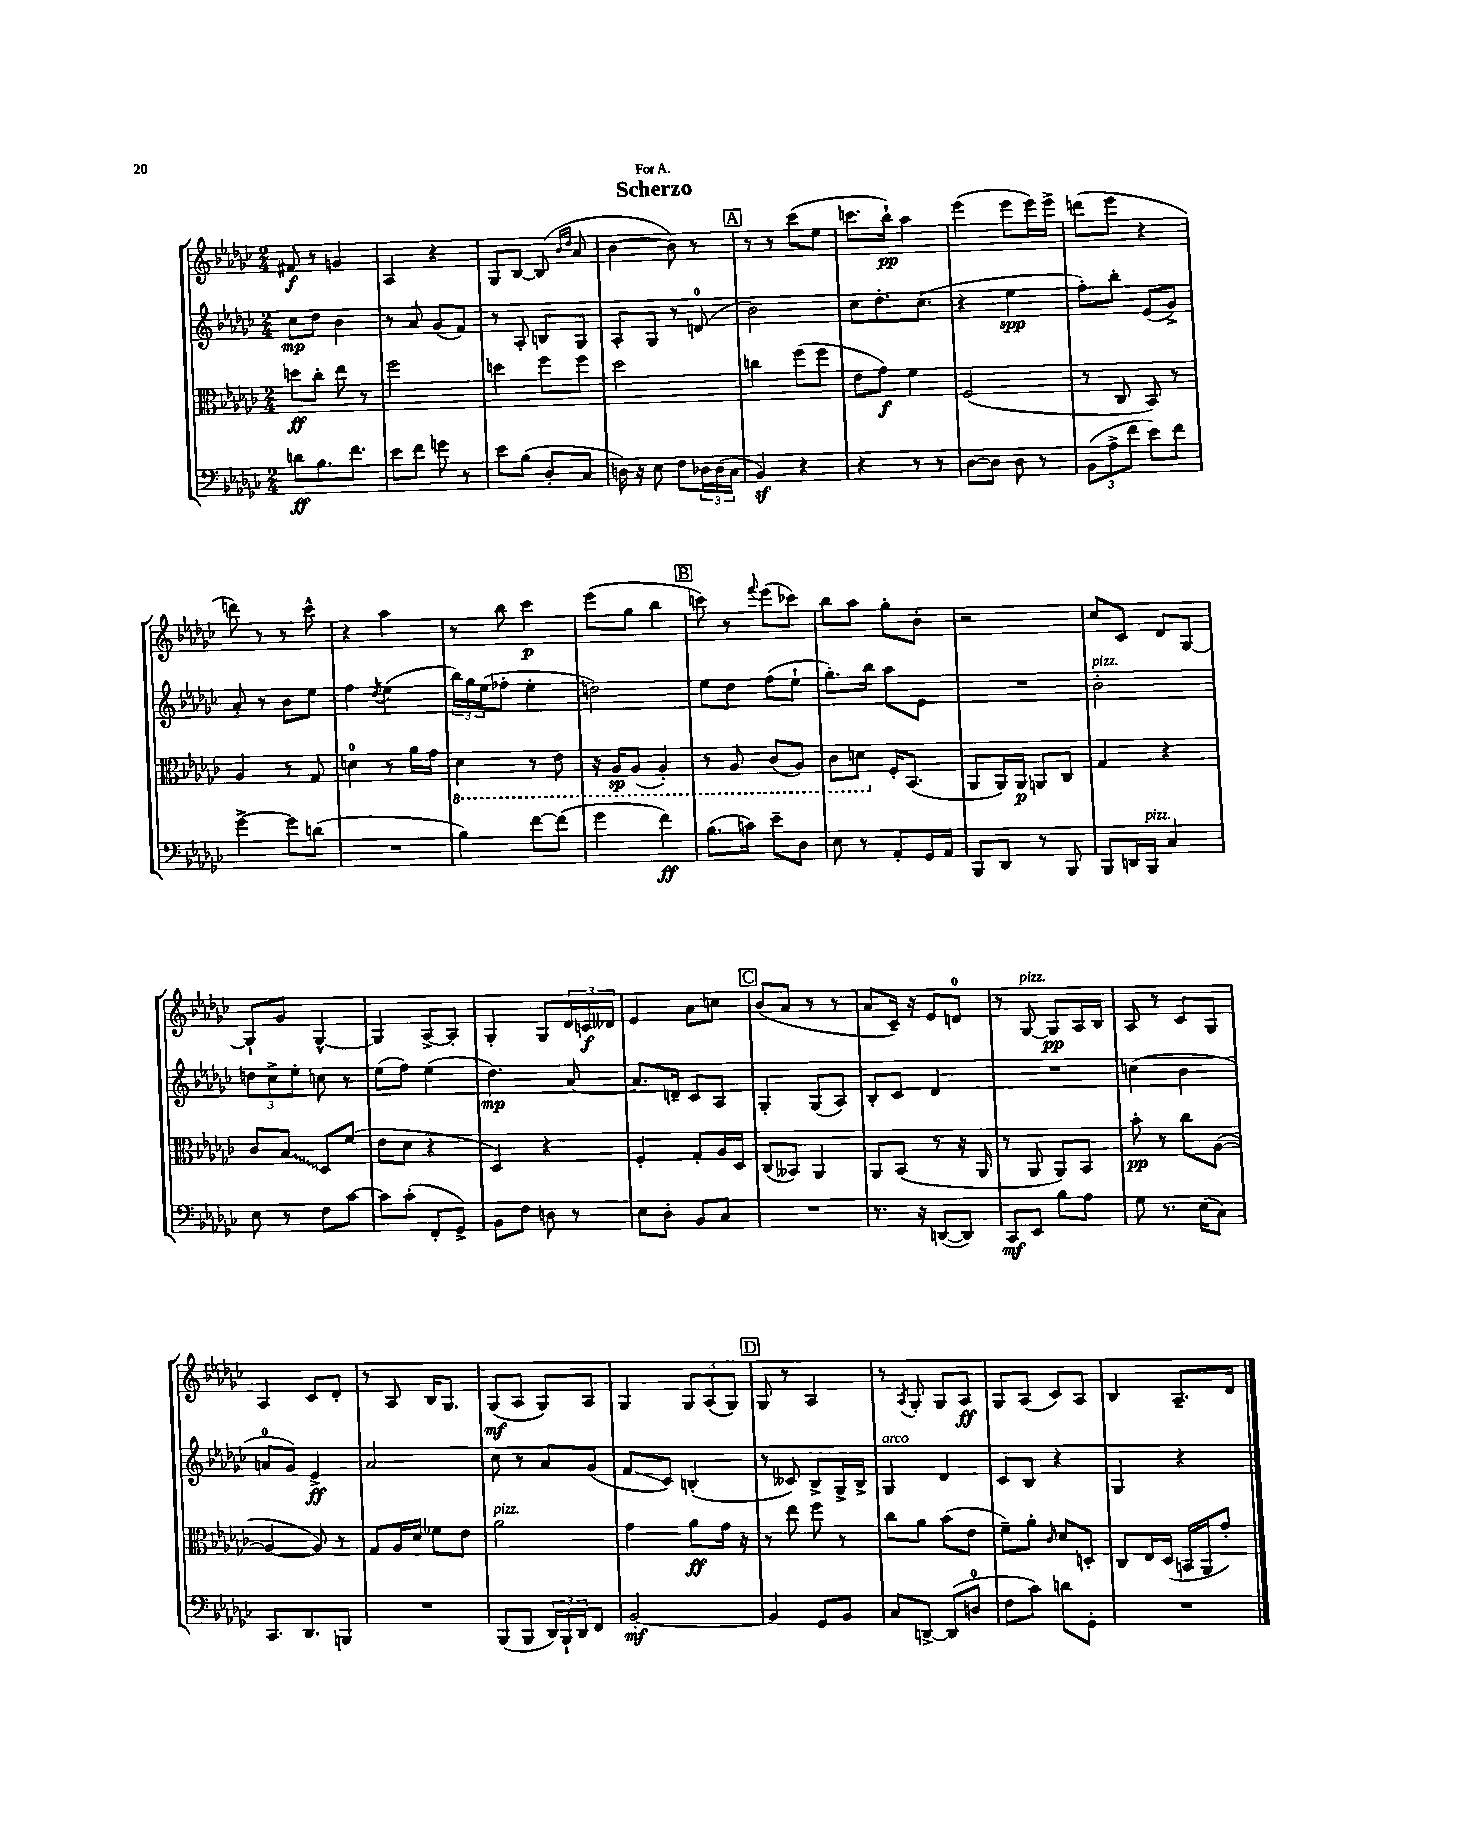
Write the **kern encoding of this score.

**kern	**kern	**kern	**kern
*staff4	*staff3	*staff2	*staff1
*clefF4	*clefC3	*clefG2	*clefG2
*k[b-e-a-d-g-c-]	*k[b-e-a-d-g-c-]	*k[b-e-a-d-g-c-]	*k[b-e-a-d-g-c-]
*M2/4	*M2/4	*M2/4	*M2/4
8d	8dd	8cc-	8f#
8.B-	8cc-'	8dd-	8r
.	8ee-	4b-	4g
8.f	.	.	.
.	8r	.	.
=	=	=	=
8e-	2ff	8r	4A-
8f	.	8a-	.
8g	.	(8g-	4r
8r	.	8f)	.
=	=	=	=
8e-	4dd	8r	8G-
(8B-	.	8A-'	[8B-
8D-'	8ff	8B	(8B-]
.	.	.	16qqb-
.	.	.	16qqdd-
8C-	8ff	8G-	8a-
=	=	=	=
16D)	2dd-	8A-'	[4b-
16r	.	.	.
8E-	.	8G-	.
8F	.	8r	8b-])
24D-	.	(8d	8r
(24D-	.	.	.
24C-	.	.	.
=	=	=	=
4BB-)	4cc	2b-)	8r
.	.	.	8r
4r	(8ff	.	(8ccc-
.	8ff	.	8ee-
=	=	=	=
4r	8e-	8cc-	8.ccc
.	8g-)	8.dd-'	.
.	.	.	16bb-`)
8r	4f	.	4aa-
.	.	(8.cc-	.
8r	.	.	.
=	=	=	=
[8D-	(2F	4r	(4eee-
8D-]	.	.	.
8D-	.	4ee-	8eee-
8r	.	.	16eee-)
.	.	.	16eee-^
=	=	=	=
(12BB-	8r	8ff')	(8ddd
12A-^	.	.	.
.	8C-	8bb-'	8eee-
12f	.	.	.
8e-)	8BB-)	(8e-	4r
8f	8r	8g-^)	.
=	=	=	=
[4g-^	4A-	8a-'	8ddd)
.	.	8r	8r
8g-]	8r	8b-	8r
(8d	8G-	8ee-	8ccc-^^
=	=	=	=
2r	4d	4ff	4r
.	.	8qdd-	.
.	8r	(4ee-	4aa-
.	16a-	.	.
.	16g-	.	.
=	=	=	=
4B-)	4D-	24bb-)	8r
.	.	24gg-	.
.	.	(24ee-	.
.	.	8ff-'	8bb-
[8f	8r	4ee-'	4ccc-
(8f]	8E-	.	.
=	=	=	=
4g-	16r	2dd)	(8eee-
.	16AA-	.	.
.	(8AA-	.	8gg-
4f)	4AA-')	.	4bb-
=	=	=	=
(8.B-	8r	8ee-	8ccc)
.	8AA-	8dd-	8r
16c)	.	.	.
.	.	.	8qqfff
8e-~	(8C-	(8ff	(8eee-
8D-	8AA-)	8ee-`	8ccc-)
=	=	=	=
8E-	8C-	8.gg-')	8bb-
8r	8D	.	8aa-
.	.	16bb-	.
8AA-'	16F'	8aa-	8gg-'
.	(8.BB-	.	.
16GG-	.	8e-	8b-'
16AA-	.	.	.
=	=	=	=
8BBB-	8AA-	2r	2r
8DD-	16AA-)	.	.
.	16AA-	.	.
8r	8AA	.	.
8BBB-	8C-	.	.
=	=	=	=
8BBB-	4G-	2b-'	8cc-
16DD	.	.	8c-
16BBB-	.	.	.
4C-	4r	.	8d-
.	.	.	[8G-
=	=	=	=
8E-	8c-	12dd	8G-`]
.	.	12cc-^	.
8r	8B-	.	8g-
.	.	12ee-'	.
8F	8D-	8cc	[4G-^^
[8c-	(8f	8r	.
=	=	=	=
8c-]	8e-	(8ee-	4G-]
(8c-'	8d-	8ff)	.
8FF'	4r	(4ee-	[8A-^
8GG-^)	.	.	8A-']
=	=	=	=
8BB-	4D-)	4.dd-)	4G-'
8F	.	.	.
8D	4r	.	8G-
8r	.	[8a-	24d-
.	.	.	24c
.	.	.	24d--
=	=	=	=
8E-	4F'	8.a-]	4e-
8D-'	.	.	.
.	.	16d~	.
8BB-	8G-'	8c-	8a-
8C-	16A-	8A-	8cc
.	16D-	.	.
=	=	=	=
2r	(8C-	4G-'	(8b-
.	8BB--)	.	8a-
.	4AA-	(8G-	8r
.	.	8A-)	8r
=	=	=	=
8.r	8AA-	8B-'	8a-
.	(8BB-	8c-	16c-~)
16r	.	.	16r
([8DD	8r	4d-	8e-
8DD])	16r	.	8d
.	16AA-	.	.
=	=	=	=
8CC-	8r	2r	8r
8EE-	8AA-	.	[8G-
8B-	8AA-)	.	8G-]
8A-	8BB-	.	16A-
.	.	.	16B-
=	=	=	=
8G-	8b-'	(4cc	8A-
8.r	8r	.	8r
.	8cc-	4b-	8c-
(16E-	.	.	.
8C-)	([8A-	.	8G-
=	=	=	=
8.CC-	4A-_	8a	4A-
.	.	8g-)	.
8.DD-	.	.	.
.	8A-])	4e-^	8c-
8BBB	8r	.	8d-'
=	=	=	=
2r	8G-	2a-	8r
.	16A-	.	8A-
.	16d-	.	.
.	8f-	.	16B-
.	.	.	8.G-
.	8e-	.	.
=	=	=	=
(8BBB-	2a-	8cc-	(8G-
8BBB-	.	8r	8A-
24DD-)	.	8a-	8G-)
24BBB-`	.	.	.
24DD-	.	.	.
8FF	.	(8g-	8A-
=	=	=	=
[2BB-'	4g-	8f	4G-
.	.	8c-)	.
.	8a-	(4B'	12G-
.	.	.	(12A-
.	16g-	.	.
.	.	.	12G-)
.	16r	.	.
=	=	=	=
4BB-]	8r	8r	8G-
.	8ee-	8c--)	8r
8GG-	8ff	8B-^	4A-
8BB-	8r	16G-^	.
.	.	16B-^	.
=	=	=	=
8C-	8cc-	4G-	8r
.	.	.	8qA-
[8DD^	8a-	.	8G-'
(8DD]	(8b-	4d-	8G-
8D	8e-	.	8A-
=	=	=	=
8F	8f~)	8c-	8G-
8c-)	8a-'	8B-	(8A-
.	16qqc-	.	.
8d	8d-	4r	8c-)
8GG-'	8D'	.	8A-
=	=	=	=
2r	8C-	4G-	4B-
.	16E-	.	.
.	(16D-	.	.
.	16BB	4r	8.A-~
.	16AA-	.	.
.	8g-')	.	.
.	.	.	16d-
==	==	==	==
*-	*-	*-	*-
